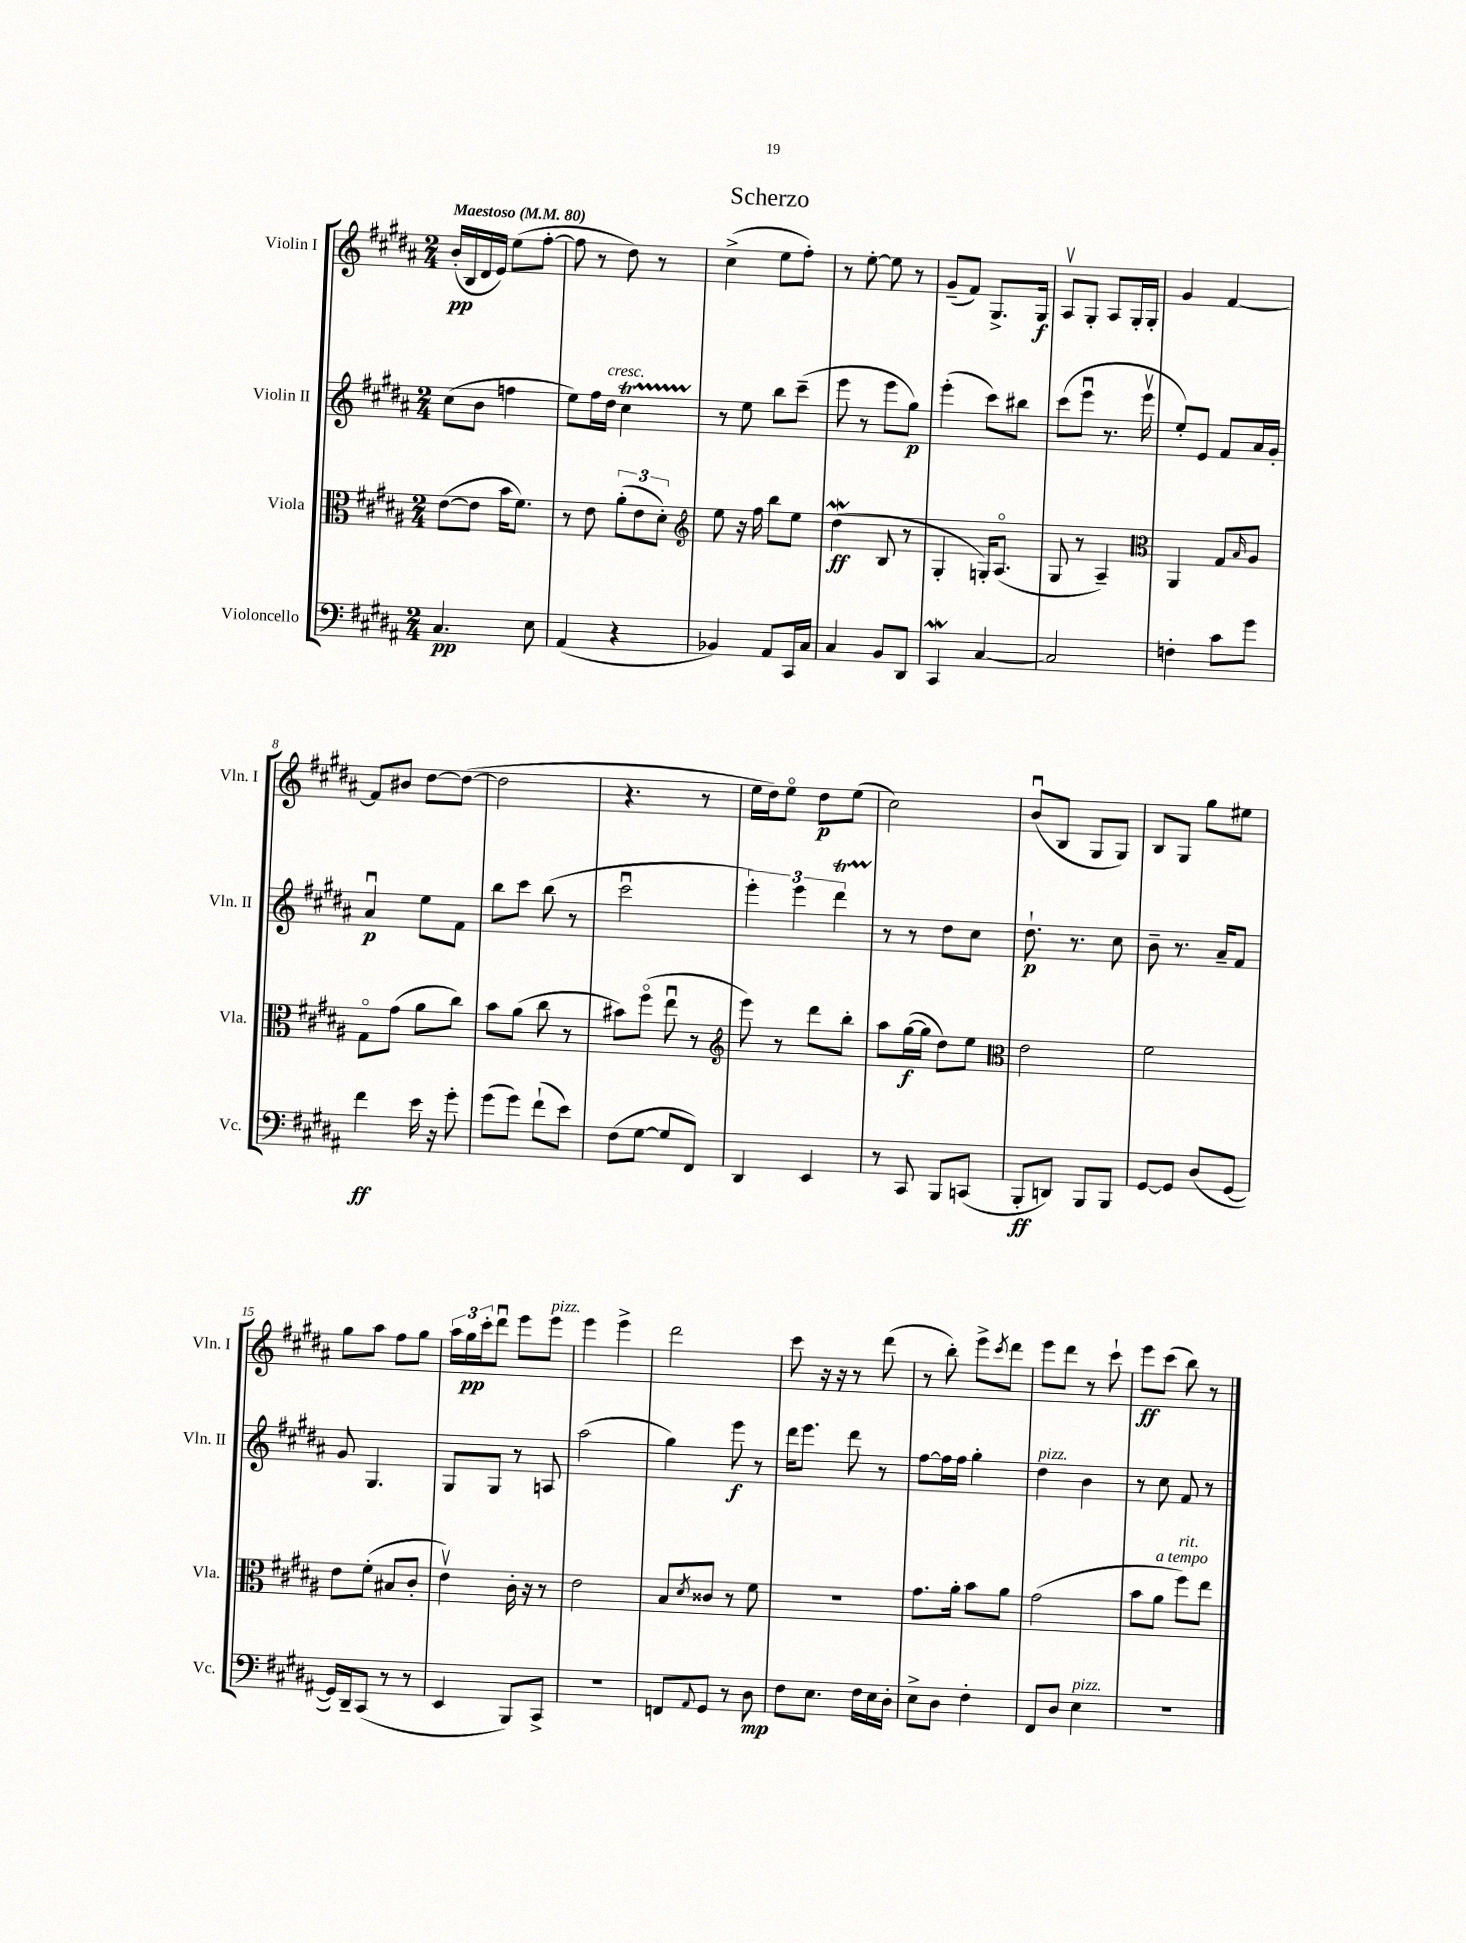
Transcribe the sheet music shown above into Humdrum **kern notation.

**kern	**dynam	**kern	**dynam	**kern	**dynam	**kern	**dynam
*part4	*part4	*part3	*part3	*part2	*part2	*part1	*part1
*staff4	*staff4	*staff3	*staff3	*staff2	*staff2	*staff1	*staff1
*I"Violoncello	*	*I"Viola	*	*I"Violin II	*	*I"Violin I	*
*I'Vc.	*	*I'Vla.	*	*I'Vln. II	*	*I'Vln. I	*
*clefF4	*	*clefC3	*	*clefG2	*	*clefG2	*
*k[f#c#g#d#a#]	*	*k[f#c#g#d#a#]	*	*k[f#c#g#d#a#]	*	*k[f#c#g#d#a#]	*
*M2/4	*	*M2/4	*	*M2/4	*	*M2/4	*
*MM80	*	*MM80	*	*MM80	*	*MM80	*
=1	=1	=1	=1	=1	=1	=1	=1
!	!	!	!	!	!	!LO:TX:a:B:t=Maestoso	!
4.C#/	pp	([8e\L	.	(8cc#\L	.	(16b'/LL	pp
.	.	.	.	.	.	16B/	.
.	.	8e\J]	.	8b\J	.	16d#/	.
.	.	.	.	.	.	16e/JJ)	.
.	.	16b\KL	.	4ffn\	.	(8ee\L	.
.	.	8.f#\J)	.	.	.	.	.
8E\	.	.	.	.	.	[8ff#'\J	.
=2	=2	=2	=2	=2	=2	=2	=2
(4AA#/	.	8r	.	8ee\L)	.	8ff#\]	.
.	.	8e\	.	16ff#\L	.	8r	.
!	!	!	!	!LO:TX:a:i:t=cresc.	!	!	!
.	.	.	.	16dd#\JJ	.	.	.
4r	.	(12a#'\L	.	4cc#T\	.	8dd#\)	.
.	.	12e\	.	.	.	.	.
.	.	.	.	.	.	8r	.
.	.	12d#'\J)	.	.	.	.	.
=3	=3	=3	=3	=3	=3	=3	=3
*	*	*clefG2	*	*	*	*	*
4BB-X/)	.	8ee\	.	8r	.	(4cc#^\	.
.	.	16r	.	8ee\	.	.	.
.	.	16ff#\	.	.	.	.	.
8AA#/L	.	8bb\L	.	8bb\L	.	8ee\L	.
16CC#/L	.	8ee\J	.	(8ccc#~\J	.	8ff#'\J)	.
16C#/JJ	.	.	.	.	.	.	.
=4	=4	=4	=4	=4	=4	=4	=4
4C#/	.	(4dd#W\	ff	8eee\	.	8r	.
.	.	.	.	8r	.	[8ee'\	.
8BB/L	.	8B/	.	8eee\L	.	8ee\]	.
8DD#/J	.	8r	.	8gg#\J)	p	8r	.
=5	=5	=5	=5	=5	=5	=5	=5
4CC#W/	.	4G#'/	.	(4eee'\	.	(8g#~/L	.
.	.	.	.	.	.	8f#/J)	.
[4C#/	.	16Gn'/KL)	.	8ccc#\L)	.	8.G#^/L	.
.	.	(8.A#/J	.	.	.	.	.
.	.	.	.	8bb#X\J	.	.	.
.	.	.	.	.	.	16G#/Jk	f
=6	=6	=6	=6	=6	=6	=6	=6
2C#/]	.	8G#/	.	(8ccc#\L	.	8A#v/L	.
.	.	8r	.	8eeeu\J	.	8G#'/J	.
.	.	4A#~/)	.	8.r	.	8A#/L	.
.	.	.	.	.	.	16G#'/L	.
.	.	.	.	16eeev\	.	16G#'/JJ	.
=7	=7	=7	=7	=7	=7	=7	=7
*	*	*clefC3	*	*	*	*	*
4Fn'\	.	4AA#/	.	8ee'/L)	.	4g#/	.
.	.	.	.	8e/J	.	.	.
8c#\L	.	8G#/L	.	8f#/L	.	[4f#/	.
.	.	16qqB/	.	.	.	.	.
8g#\J	.	8A#/J	.	16a#/L	.	.	.
.	.	.	.	16g#'/JJ	.	.	.
!!LO:LB:g=z
=8	=8	=8	=8	=8	=8	=8	=8
4f#\	ff	8G#\L	.	4a#u/	p	8f#/L]	.
.	.	(8g#\J	.	.	.	8b#X/J	.
16e\	.	8a#\L	.	8ee\L	.	[8dd#\L	.
16r	.	.	.	.	.	.	.
8g#'\	.	8cc#\J)	.	8f#\J	.	(8dd#\J_	.
=9	=9	=9	=9	=9	=9	=9	=9
(8g#\L	.	8b\L	.	8bb\L	.	2dd#\]	.
8g#\J)	.	(8a#\J	.	8ccc#\J	.	.	.
(8f#`\L	.	8cc#\	.	(8bb\	.	.	.
8e\J)	.	8r	.	8r	.	.	.
=10	=10	=10	=10	=10	=10	=10	=10
(8F#\L	.	8b#X\L)	.	2ccc#u\	.	4.r	.
[8G#\J	.	(8ff#\J	.	.	.	.	.
8G#/L]	.	8eeu\	.	.	.	.	.
8FF#/J)	.	8r	.	.	.	8r	.
=11	=11	=11	=11	=11	=11	=11	=11
*	*	*clefG2	*	*	*	*	*
4DD#/	.	8eee\)	.	6eee'\)	.	16ee\LL	.
.	.	.	.	.	.	16dd#\J)	.
.	.	8r	.	.	.	8ee\J	.
.	.	.	.	6eee\	.	.	.
4EE/	.	8ddd#\L	.	.	.	8dd#\L	p
.	.	.	.	6ddd#t\	.	.	.
.	.	8bb'\J	.	.	.	(8ee\J	.
=12	=12	=12	=12	=12	=12	=12	=12
8r	.	8aa#\L	.	8r	.	2cc#\)	.
8CC#/	.	([16gg#\L	f	8r	.	.	.
.	.	16gg#\JJ]	.	.	.	.	.
8BBB/L	.	8dd#\L)	.	8dd#\L	.	.	.
(8CCn/J	.	8ee\J	.	8cc#\J	.	.	.
=13	=13	=13	=13	=13	=13	=13	=13
*	*	*clefC3	*	*	*	*	*
8BBB'/L	ff	2e\	.	8.dd#`\	p	(8bu/L	.
8DDn/J)	.	.	.	.	.	8B/J	.
.	.	.	.	8.r	.	.	.
8BBB/L	.	.	.	.	.	8G#/L	.
8BBB/J	.	.	.	8cc#\	.	8G#/J)	.
=14	=14	=14	=14	=14	=14	=14	=14
[8GG#/L	.	2f#\	.	8b~\	.	8B/L	.
8GG#/J]	.	.	.	8.r	.	8G#/J	.
(8D#/L	.	.	.	.	.	8gg#\L	.
.	.	.	.	16a#~/KL	.	.	.
[8GG#/J	.	.	.	8f#/J	.	8ee#X\J	.
!!LO:LB:g=z
=15	=15	=15	=15	=15	=15	=15	=15
16GG#/LL])	.	8e\L	.	8g#/	.	8gg#\L	.
16DD#~/J	.	.	.	.	.	.	.
(8CC#/J	.	(8f#'\J	.	4.G#/	.	8aa#\J	.
8r	.	8B#X/L	.	.	.	8ff#\L	.
8r	.	8c#'/J	.	.	.	8gg#\J	.
=16	=16	=16	=16	=16	=16	=16	=16
4EE/	.	4ev\)	.	8G#/L	.	24aa#\LL	.
.	.	.	.	.	.	24gg#\	pp
.	.	.	.	.	.	24ccc#'\J	.
.	.	.	.	8G#/J	.	8ddd#u\J	.
8BBB/L)	.	16c#'\	.	8r	.	8eee\L	.
.	.	16r	.	.	.	.	.
!	!	!	!	!	!	!LO:TX:a:i:t=pizz.	!
8CC#^/J	.	8r	.	8An/	.	8eee\J	.
=17	=17	=17	=17	=17	=17	=17	=17
2r	.	2e\	.	(2aa#\	.	4eee\	.
.	.	.	.	.	.	4eee^\	.
=18	=18	=18	=18	=18	=18	=18	=18
8FFn/L	.	8B/L	.	4gg#\)	.	2ddd#\	.
8qqAA#/	.	8qd#/	.	.	.	.	.
8GG#/J	.	8c##X/J	.	.	.	.	.
8r	.	8r	.	8eee\	f	.	.
8D#\	mp	8f#\	.	8r	.	.	.
=19	=19	=19	=19	=19	=19	=19	=19
8F#\L	.	2r	.	16ddd#\KL	.	8ccc#\	.
.	.	.	.	8.eee\J	.	.	.
8.E\J	.	.	.	.	.	16r	.
.	.	.	.	.	.	16r	.
.	.	.	.	8ddd#\	.	8r	.
16F#\LL	.	.	.	.	.	.	.
16E\	.	.	.	8r	.	(8ddd#\	.
16D#'\JJ	.	.	.	.	.	.	.
=20	=20	=20	=20	=20	=20	=20	=20
8E^\L	.	8.g#\L	.	[8ff#\L	.	8r	.
8D#\J	.	.	.	16ff#\L]	.	8bb'\)	.
.	.	16a#'\Jk	.	16ff#\JJ	.	.	.
4F#'\	.	8b\L	.	4gg#'\	.	8eee^\L	.
.	.	.	.	.	.	8qccc#/	.
.	.	8a#\J	.	.	.	8ddd#\J	.
=21	=21	=21	=21	=21	=21	=21	=21
!	!	!	!	!LO:TX:a:i:t=pizz.	!	!	!
8FF#/L	.	(2g#\	.	4dd#\	.	8eee\L	.
8D#/J	.	.	.	.	.	8ddd#\J	.
!LO:TX:a:i:t=pizz.	!	!	!	!	!	!	!
4E\	.	.	.	4b\	.	8r	.
.	.	.	.	.	.	8ccc#`\	.
=22	=22	=22	=22	=22	=22	=22	=22
2r	.	8b\L	.	8r	.	8eee\L	ff
!	!	!LO:TX:a:i:t=a tempo	!	!	!	!	!
.	.	8a#\J	.	8cc#\	.	(8ccc#\J	.
!	!	!LO:TX:a:i:t=rit.	!	!	!	!	!
.	.	8ff#\L)	.	8f#/	.	8bb\)	.
.	.	8ee\J	.	8r	.	8r	.
==	==	==	==	==	==	==	==
*-	*-	*-	*-	*-	*-	*-	*-
